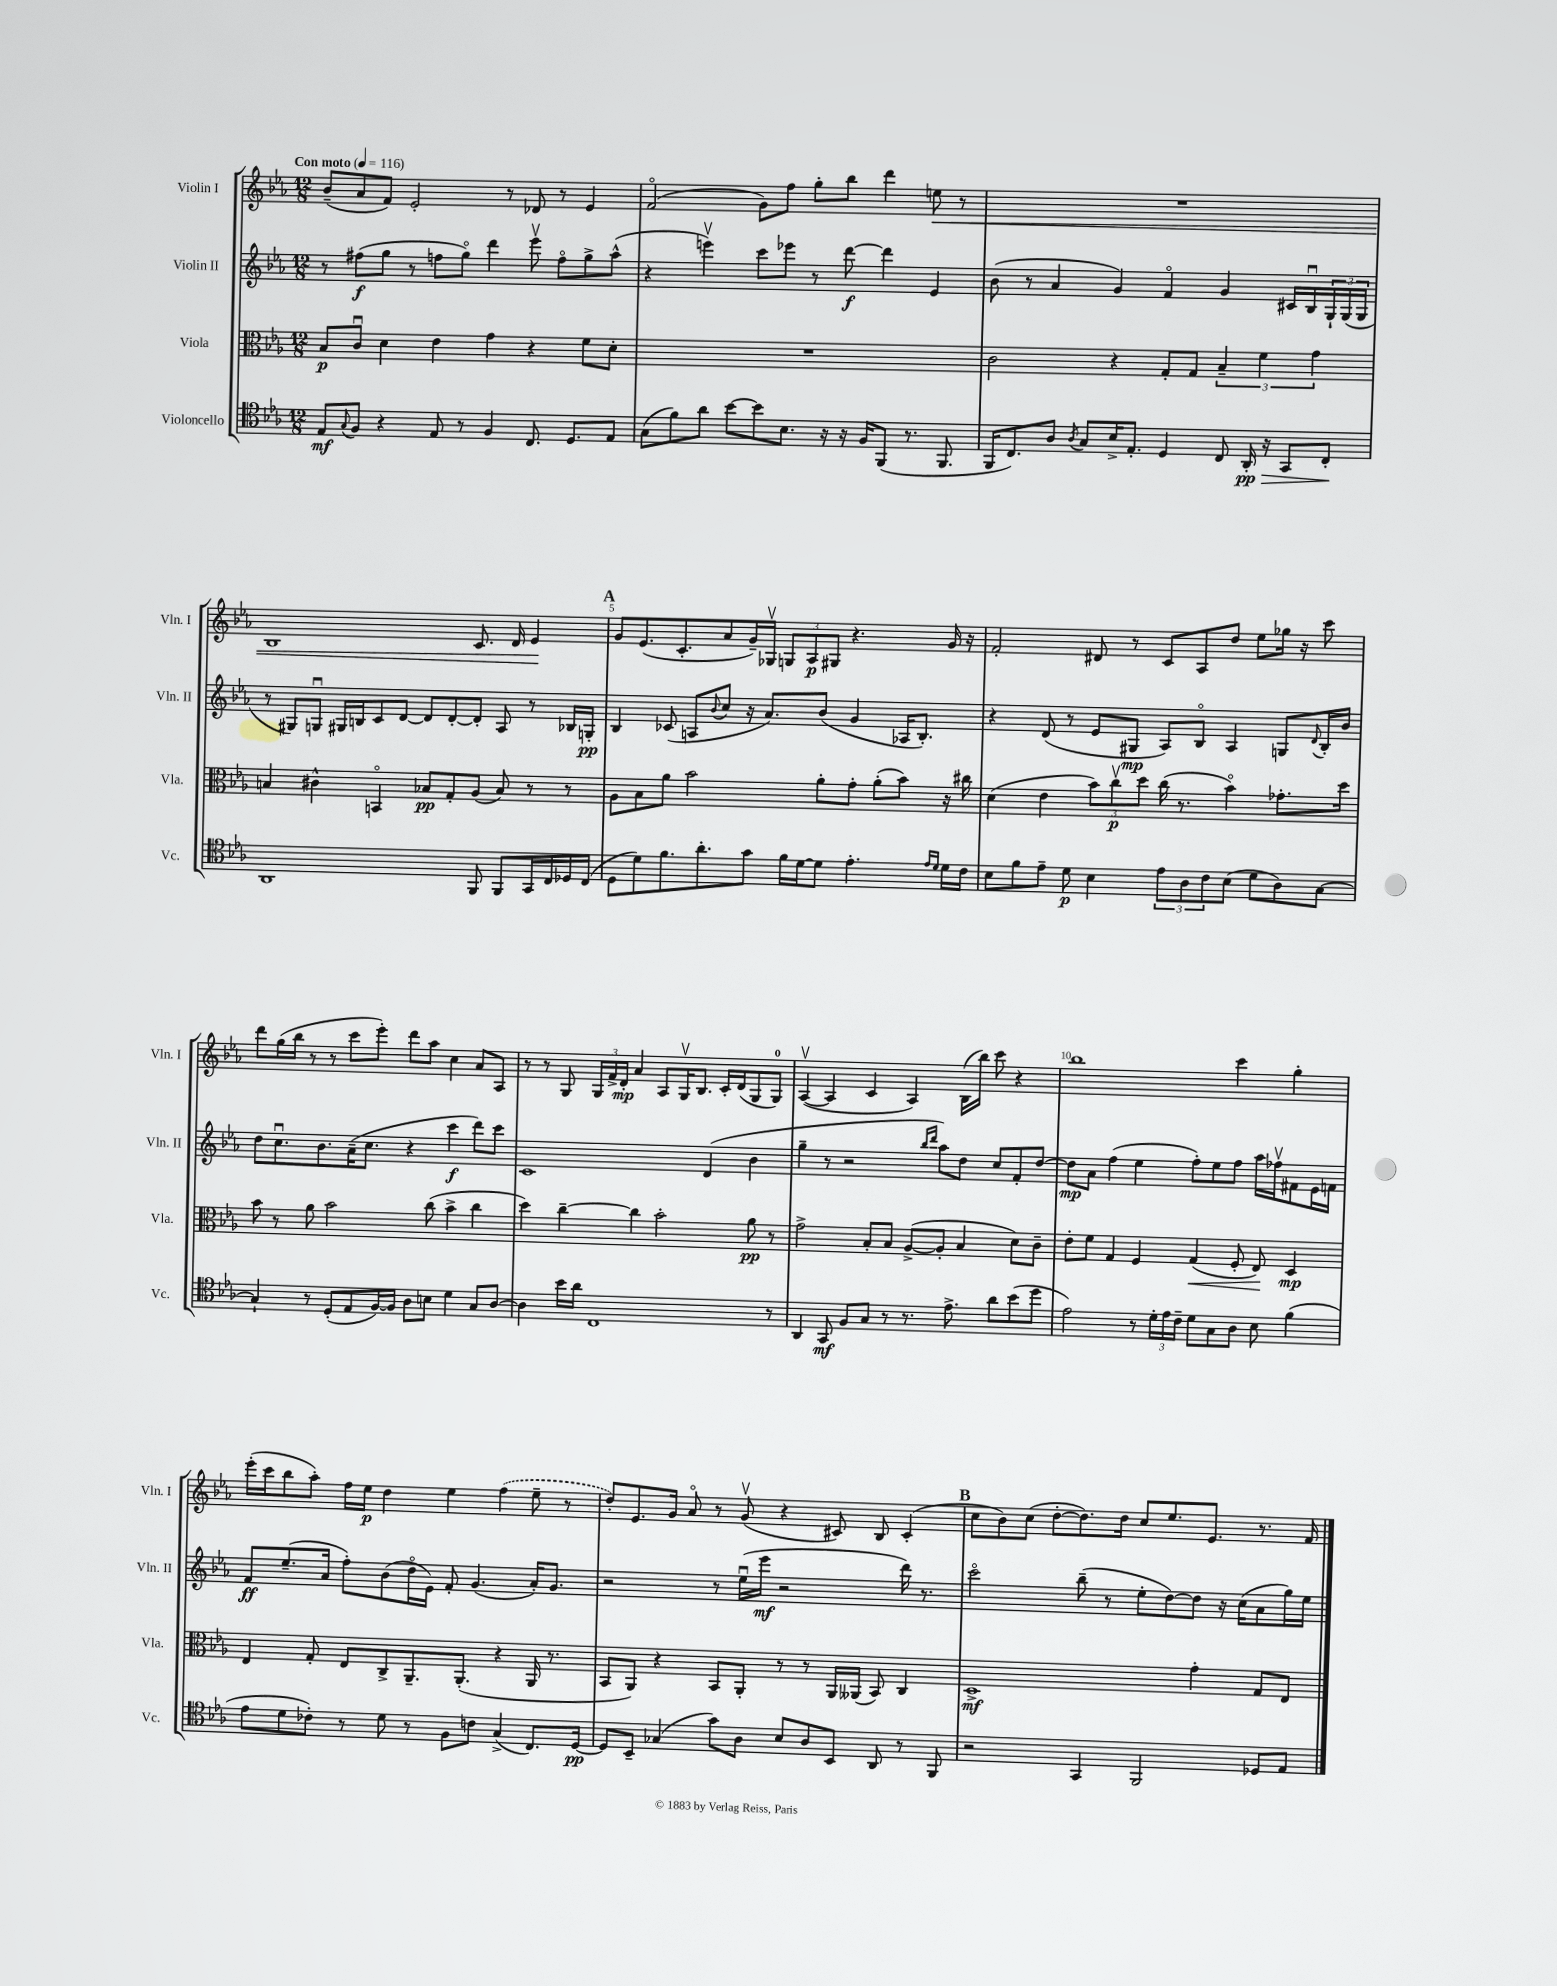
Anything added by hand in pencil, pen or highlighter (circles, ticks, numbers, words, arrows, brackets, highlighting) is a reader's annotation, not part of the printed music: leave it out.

**kern	**dynam	**kern	**dynam	**kern	**dynam	**kern	**dynam
*part4	*part4	*part3	*part3	*part2	*part2	*part1	*part1
*staff4	*staff4	*staff3	*staff3	*staff2	*staff2	*staff1	*staff1
*I"Violoncello	*	*I"Viola	*	*I"Violin II	*	*I"Violin I	*
*I'Vc.	*	*I'Vla.	*	*I'Vln. II	*	*I'Vln. I	*
*clefC4	*	*clefC3	*	*clefG2	*	*clefG2	*
*k[b-e-a-]	*	*k[b-e-a-]	*	*k[b-e-a-]	*	*k[b-e-a-]	*
*M12/8	*	*M12/8	*	*M12/8	*	*M12/8	*
*MM116	*	*MM116	*	*MM116	*	*MM116	*
=1	=1	=1	=1	=1	=1	=1	=1
!	!	!	!	!	!	!LO:TX:a:B:t=Con moto	!
8E-/L	mf	8B-/L	p	8r	.	(8b-~/L	.
8qqG/	.	.	.	.	.	.	.
8F/J	.	8cu/J	.	(8ff#X\L	f	8a-/	.
4r	.	4d\	.	8gg\J	.	8f/J)	.
.	.	.	.	8r	.	2e-'/	.
8E-/	.	4e-\	.	8ffn\L	.	.	.
8r	.	.	.	8gg\J)	.	.	.
4F/	.	4g\	.	4ddd\	.	.	.
.	.	.	.	.	.	8r	.
8.C/	.	4r	.	8eee-v\	.	8d-X/	.
.	.	.	.	8ff\L	.	8r	.
8.D/L	.	.	.	.	.	.	.
.	.	8f\L	.	8gg^\	.	4e-/	.
8E-/J	.	8d'\J	.	(8aa-^^\J	.	.	.
=2	=2	=2	=2	=2	=2	=2	=2
(8G\L	.	1.r	.	4r	.	(2f/	.
8f\)	.	.	.	.	.	.	.
8a-\J	.	.	.	4eeenv\)	.	.	.
[8b-\L	.	.	.	.	.	.	.
8b-\]	.	.	.	8ccc\L	.	8g\L)	.
8.B-\J	.	.	.	8eee-X\J	.	8ff\J	.
.	.	.	.	8r	.	8gg'\L	.
16r	.	.	.	.	.	.	.
16r	.	.	.	[8ddd\	f	8bb-\J	.
16F/KL	.	.	.	.	.	.	.
(8FF/J	.	.	.	4ddd\]	.	4ddd\	.
8.r	.	.	.	.	.	.	.
!	!	!	!	!	!	!	!LO:HP:b
.	.	.	.	4e-/	.	8een\	<
8.FF/	.	.	.	.	.	.	.
.	.	.	.	.	.	8r	.
=3	=3	=3	=3	=3	=3	=3	=3
16FF/KL	.	2c\	.	(8b-\	.	1.r	.
8.C/)	.	.	.	.	.	.	.
.	.	.	.	8r	.	.	.
8A-/J	.	.	.	4a-/	.	.	.
8qA-/	.	.	.	.	.	.	.
8G/L	.	.	.	.	.	.	.
16B-^/K	.	4r	.	4g/)	.	.	.
8.E-'/J	.	.	.	.	.	.	.
4D/	.	8G'/L	.	4f/	.	.	.
.	.	8G/J	.	.	.	.	.
8C/	.	6B-~/	.	4g/	.	.	.
!	!LO:HP:b	!	!	!	!	!	!
16AA-'/	> pp	.	.	.	.	.	.
.	.	6f\	.	.	.	.	.
16r	.	.	.	.	.	.	.
8GG/L	.	.	.	16c#X/LL	.	.	.
.	.	.	.	16B-u/	.	.	.
.	.	6g\	.	.	.	.	.
8C'/J	.	.	.	24G`/	.	.	.
.	.	.	.	(24G/	.	.	.
.	.	.	.	24G/JJ	.	.	.
.	]	.	.	.	.	.	.
!!LO:LB:g=z
=4	=4	=4	=4	=4	=4	=4	=4
1AA-	.	4Bn/	.	8r	.	1B-	.
.	.	.	.	8G#X/L)	.	.	.
.	.	4c#X^^\	.	8Gnu/J	.	.	.
.	.	.	.	16G#X/LL	.	.	.
.	.	.	.	16Bn/J	.	.	.
.	.	4BBn/	.	8c/	.	.	.
.	.	.	.	[8d/J	.	.	.
.	.	8B-X/L	pp	8d/L]	.	.	.
.	.	8G'/	.	[8d'/	.	.	.
8FF/	.	(8A-/J	.	8d'/J]	.	8.c/	.
8FF/L	.	8B-/)	.	8A-/	.	.	.
.	.	.	.	.	.	16d/	.
16GG/L	.	8r	.	8r	.	4e-/	.
16C/	.	.	.	.	.	.	.
16D-X/	.	8r	.	16B-X/LL	.	.	.
(16C/JJ	.	.	.	16Gn'/JJ	pp	.	.
.	.	.	.	.	.	.	[
!!LO:REH:place=s1:t=A
=5	=5	=5	=5	=5	=5	=5	=5
8D\L	.	8A-\L	.	4B-/	.	8g/L	.
8d\)	.	8B-\	.	.	.	(8.e-/	.
8.f\	.	8a-\J	.	(8c-X/	.	.	.
.	.	.	.	.	.	8.c'/	.
.	.	2b-\	.	8An/L	.	.	.
8.a-'\	.	.	.	.	.	.	.
.	.	.	.	8qqb-/	.	.	.
.	.	.	.	8cc/J	.	8a-/	.
8g\J	.	.	.	16r	.	16g~/L)	.
.	.	.	.	8.a-/L)	.	16G-Xv/JJ	.
16f\LL	.	.	.	.	.	12Gn/L	.
[16d\J	.	.	.	.	.	.	.
.	.	.	.	.	.	12A-/	p
8d\J]	.	8a-'\L	.	(8b-/J	.	.	.
.	.	.	.	.	.	12G#X/J	.
4.e-'\	.	8g'\J	.	4g/	.	4.r	.
.	.	(8a-'\L	.	.	.	.	.
.	.	8b-\J)	.	16A-X/KL	.	.	.
.	.	.	.	8.B-'/J)	.	.	.
16qqe-/LL	.	.	.	.	.	.	.
16qqd/JJ	.	.	.	.	.	.	.
16d\LL	.	16r	.	.	.	16g/	.
16c\JJ	.	16cc#X\	.	.	.	16r	.
=6	=6	=6	=6	=6	=6	=6	=6
8B-\L	.	(4d\	.	4r	.	2f'/	.
8f\	.	.	.	.	.	.	.
8e-~\J	.	4e-\	.	(8d/	.	.	.
8d\	p	.	.	8r	.	.	.
4B-\	.	12b-\L)	.	8e-/L	.	8d#X/	.
.	.	12ccv\	p	.	.	.	.
.	.	.	.	8G#X/J	mp	8r	.
.	.	12dd\J	.	.	.	.	.
12e-\L	.	(16cc\	.	8A-/L)	.	8c/L	.
.	.	8.r	.	.	.	.	.
12A-\	.	.	.	.	.	.	.
.	.	.	.	8B-/J	.	8A-/	.
12c\	.	.	.	.	.	.	.
(8B-\J	.	4b-\)	.	4A-/	.	8dd/J	.
8d\L	.	.	.	.	.	8ee-\L	.
8A-\)	.	8.g-X'\L	.	8Gn/L	.	16gg-X\Jk	.
.	.	.	.	.	.	16r	.
.	.	.	.	8qqd/	.	.	.
[8G\J	.	.	.	16B-'/L	.	8ccc\	.
.	.	16dd\Jk	.	16b-/JJ	.	.	.
!!LO:LB:g=z
=7	=7	=7	=7	=7	=7	=7	=7
4G`/]	.	8b-\	.	8dd\L	.	8ddd\L	.
.	.	8r	.	8.ccu\	.	(16gg\L	.
.	.	.	.	.	.	16bb-\JJ	.
8r	.	8a-\	.	.	.	8r	.
.	.	.	.	8.b-\	.	.	.
(8D'/L	.	2b-\	.	.	.	8r	.
8E-/	.	.	.	(16a-~\K	.	8ccc\L	.
.	.	.	.	8.cc\J	.	.	.
[16F/L)	.	.	.	.	.	8eee-'\J)	.
16F/JJ]	.	.	.	.	.	.	.
8A-\L	.	.	.	4r	.	8ddd\L	.
8Bn\J	.	(8cc\	.	.	.	8aa-\J	.
4d\	.	4b-^\	.	4ccc\	f	4cc\	.
8G/L	.	4cc\	.	8ddd\L)	.	8a-/L	.
[8A-/J	.	.	.	8ccc\J	.	8A-/J	.
=8	=8	=8	=8	=8	=8	=8	=8
4A-\]	.	4dd\)	.	1c	.	8r	.
.	.	.	.	.	.	8r	.
16b-\LL	.	[4cc~\	.	.	.	8G/	.
16a-\JJ	.	.	.	.	.	.	.
1C	.	.	.	.	.	24G/LL	.
.	.	.	.	.	.	24f^/	.
.	.	.	.	.	.	24d'/JJ	mp
.	.	4cc\]	.	.	.	4a-/	.
.	.	2b-'\	.	.	.	8A-/L	.
.	.	.	.	.	.	16Gv/K	.
.	.	.	.	.	.	8.B-/J	.
.	.	.	.	(4d/	.	.	.
.	.	.	.	.	.	16c'/LL	.
.	.	.	.	.	.	(16d/J	.
.	.	8a-\	pp	4b-\	.	8G/	.
8r	.	8r	.	.	.	8G/J)	.
=9	=9	=9	=9	=9	=9	=9	=9
4AA-/	.	2g^\	.	4gg~\	.	([4A-v/	.
8GG/	mf	.	.	8r	.	4A-/]	.
8F/L	.	.	.	2r	.	.	.
8G/J	.	8B-'/L	.	.	.	4c/	.
8r	.	8B-/J	.	.	.	.	.
8.r	.	([8A-^/L	.	.	.	4A-/)	.
.	.	.	.	16qqbb-/LL	.	.	.
.	.	.	.	16qqddd/JJ	.	.	.
.	.	8A-'/J]	.	8aa-\L)	.	.	.
8.e-^\	.	.	.	.	.	.	.
.	.	4B-/	.	8dd\J	.	(16B-\LL	.
.	.	.	.	.	.	16bb-\JJ)	.
8a-\L	.	.	.	8cc/L	.	8ccc\	.
(8b-\	.	8d\L)	.	8f'/	.	4r	.
8dd\J	.	8c~\J	.	[8dd/J	.	.	.
=10	=10	=10	=10	=10	=10	=10	=10
2e-\)	.	8e-'\L	.	8dd\L]	mp	1bb-	.
.	.	8f\J	.	8a-\J	.	.	.
.	.	4G/	.	(4ff\	.	.	.
8r	.	4F/	.	4ee-\	.	.	.
24d'\LL	.	.	.	.	.	.	.
24e-\	.	.	.	.	.	.	.
24c~\JJ	.	.	.	.	.	.	.
!	!	!	!LO:HP:b	!	!	!	!
8d\L	.	(4G/	<	8ff'\L)	.	.	.
8G\	.	.	.	8ee-\	.	.	.
8A-\J	.	8F'/	.	8ff\J	.	4ccc\	.
8B-\	.	8E-/)	.	16aa-\LL	.	.	.
.	.	.	.	16ff-Xv\J	.	.	.
(4f\	.	4D/	[ mp	8f#X\	.	4gg'\	.
.	.	.	.	16e-\L	.	.	.
.	.	.	.	16fn\JJ	.	.	.
!!LO:LB:g=z
=11	=11	=11	=11	=11	=11	=11	=11
8e-\L	.	4E-/	.	8f/L	ff	(16eee-'\LL	.
.	.	.	.	.	.	16ccc\J	.
8d\	.	.	.	(8.ee-~/	.	8bb-\	.
8c-X'\J)	.	8G'/	.	.	.	8aa-'\J)	.
.	.	.	.	16a-/Jk	.	.	.
8r	.	8E-/L	.	8ff'\L)	.	16ff\LL	.
.	.	.	.	.	.	16ee-\JJ	p
8d\	.	8C^/	.	(8b-\	.	4dd\	.
8r	.	8.AA-~/	.	16dd\L	.	.	.
.	.	.	.	16e-\JJ)	.	.	.
8F\L	.	.	.	8f'/	.	4ee-\	.
.	.	(8.AA-'/J	.	.	.	.	.
8cn\J	.	.	.	(4.g/	.	.	.
(4G^/	.	4r	.	.	.	(4ff\	.
8.C/L)	.	16AA-/	.	16a-'/KL)	.	8ee-~\	.
.	.	8.r	.	8.g/J	.	.	.
.	.	.	.	.	.	8r	.
[16D/Jk	pp	.	.	.	.	.	.
=12	=12	=12	=12	=12	=12	=12	=12
8D/L]	.	8BB-/L	.	2r	.	8dd'/L)	.
8BB-~/J	.	8AA-/J)	.	.	.	8.e-/	.
(4G-X/	.	4r	.	.	.	.	.
.	.	.	.	.	.	16g/Jk	.
.	.	.	.	.	.	8a-/	.
8g\L)	.	8BB-/L	.	8r	.	8r	.
8A-\J	.	8AA-'/J	.	(16ee-u\LL	.	(8gv/	.
.	.	.	.	16eee-\JJ	mf	.	.
8B-/L	.	8r	.	2r	.	4r	.
8A-/	.	8r	.	.	.	.	.
8BB-/J	.	16AA-/LL	.	.	.	8c#X/)	.
.	.	(16AA--X/JJ	.	.	.	.	.
8AA-/	.	8BB-/)	.	.	.	8B-/	.
8r	.	4C/	.	16ddd\)	.	(4c#'/	.
.	.	.	.	8.r	.	.	.
8FF/	.	.	.	.	.	.	.
!!LO:REH:place=s1:t=B
=13	=13	=13	=13	=13	=13	=13	=13
2r	.	1D^	mf	2ccc\	.	8cc\L	.
.	.	.	.	.	.	8b-\)	.
.	.	.	.	.	.	(8cc\J	.
.	.	.	.	.	.	[8dd'\L	.
4GG/	.	.	.	(8bb-~\	.	8.dd\])	.
.	.	.	.	8r	.	.	.
.	.	.	.	.	.	16dd\Jk	.
2FF/	.	.	.	8ee-'\L	.	8cc/L	.
.	.	.	.	[8dd\)	.	8.ee-/	.
.	.	4g'\	.	8dd\J]	.	.	.
.	.	.	.	.	.	8.e-/J	.
.	.	.	.	16r	.	.	.
.	.	.	.	(16cc\KL	.	.	.
8D-X/L	.	8G/L	.	8a-\	.	8.r	.
8E-/J	.	8E-/J	.	16gg\L)	.	.	.
.	.	.	.	16ee-\JJ	.	16f/	.
==	==	==	==	==	==	==	==
*-	*-	*-	*-	*-	*-	*-	*-
